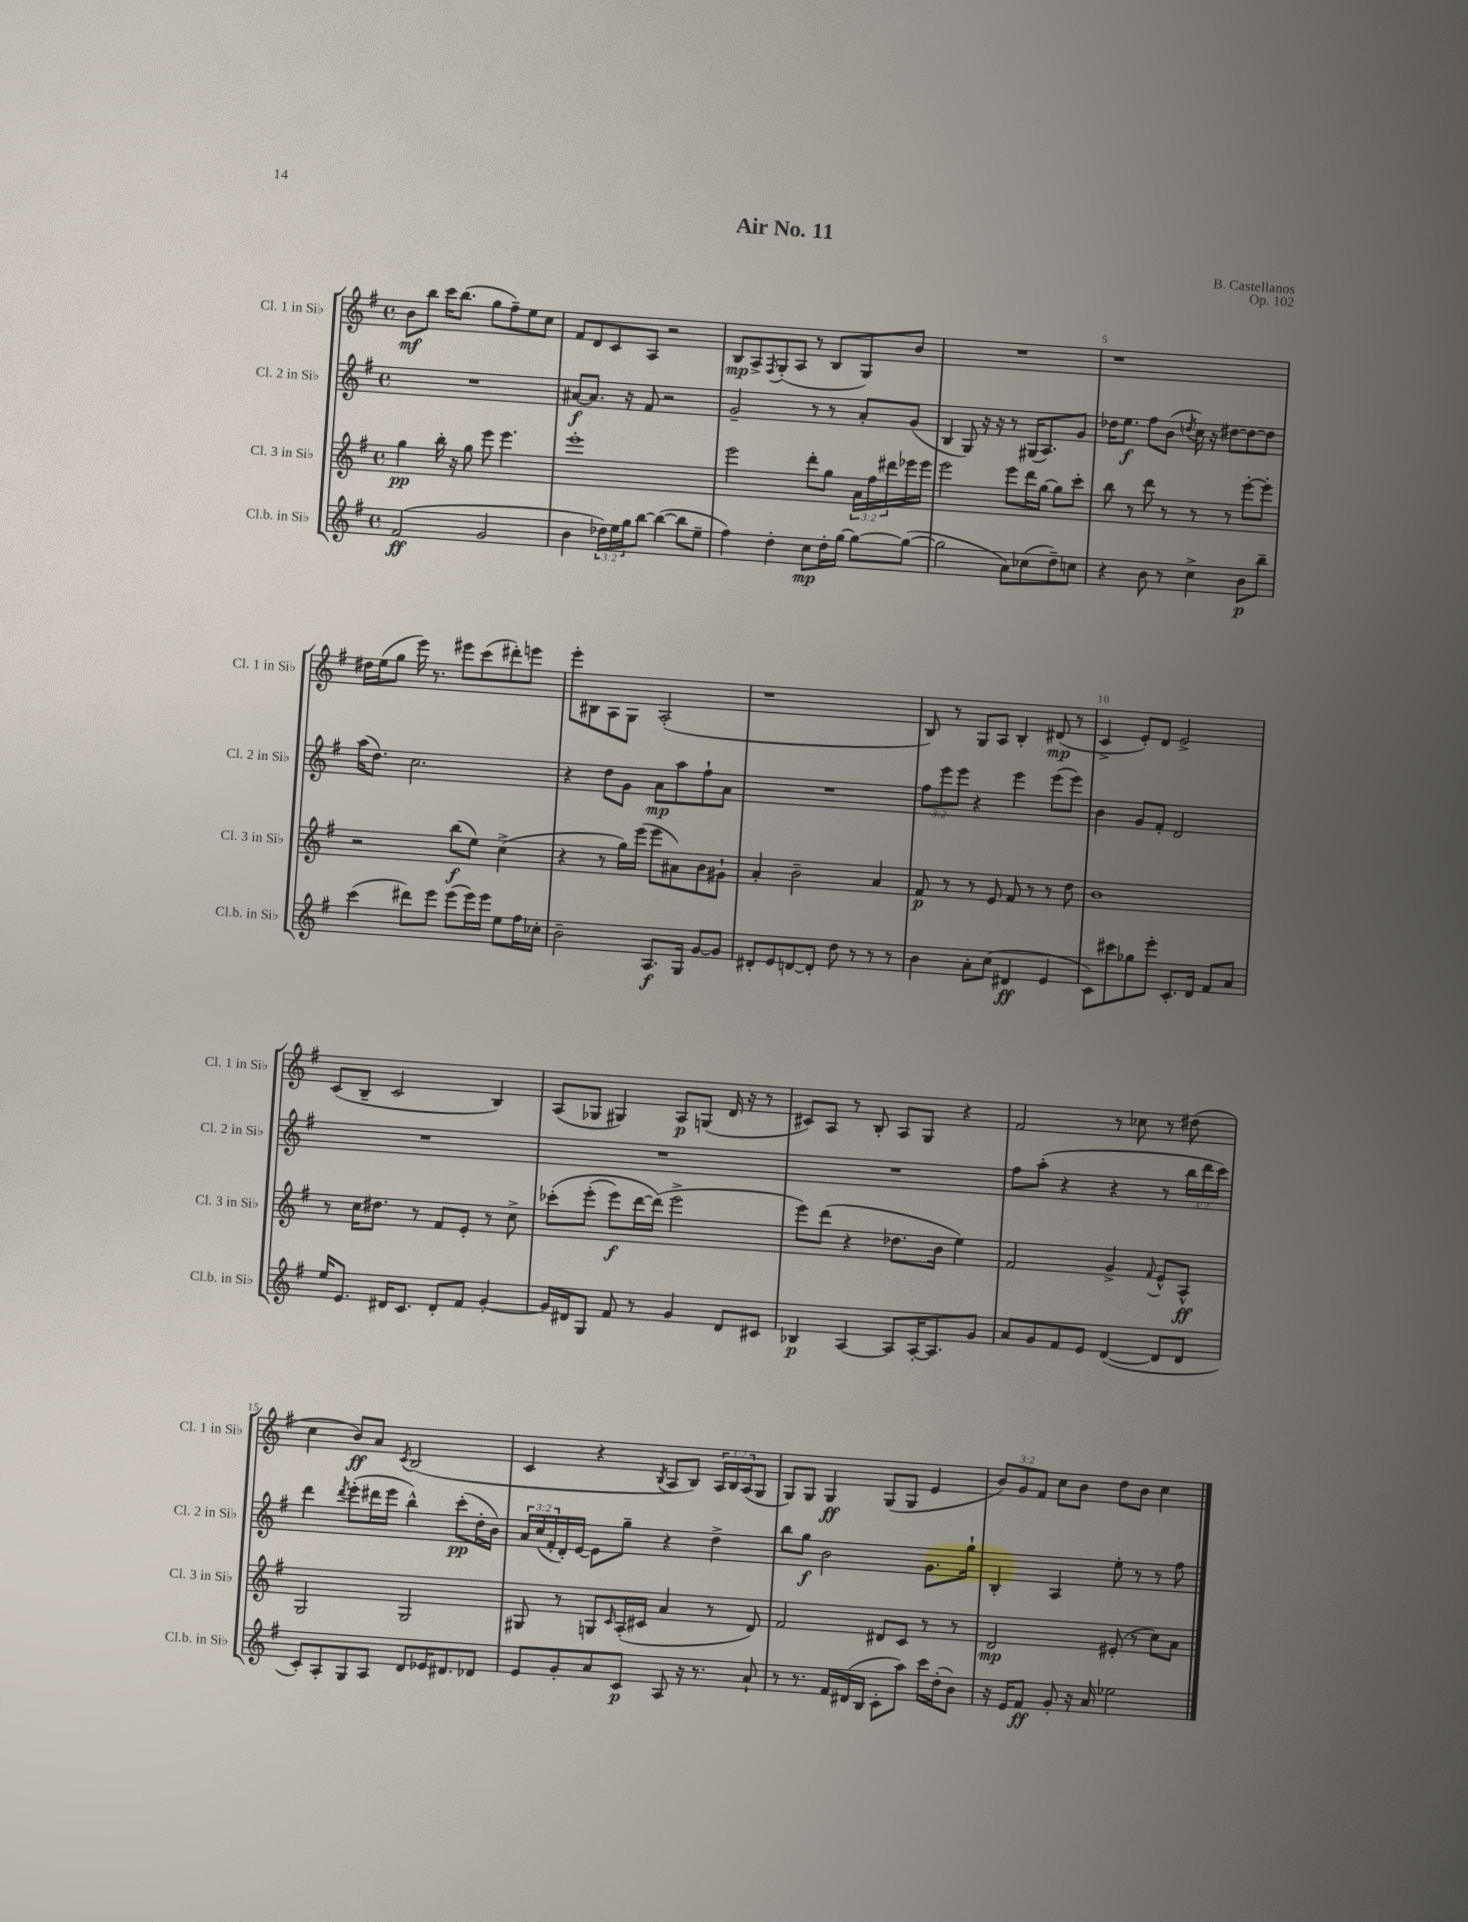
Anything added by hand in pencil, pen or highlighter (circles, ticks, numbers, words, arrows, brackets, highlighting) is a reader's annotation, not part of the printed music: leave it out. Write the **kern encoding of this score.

**kern	**kern	**kern	**kern
*staff4	*staff3	*staff2	*staff1
*clefG2	*clefG2	*clefG2	*clefG2
*k[f#]	*k[f#]	*k[f#]	*k[f#]
*M4/4	*M4/4	*M4/4	*M4/4
*met(c)	*met(c)	*met(c)	*met(c)
(2f#	4gg	1r	8b
.	.	.	8bb
.	16bb'	.	16ccc
.	16r	.	(8.bb
.	8gg	.	.
2g	8eee	.	8gg
.	4.eee	.	8ff#~)
.	.	.	8ee
.	.	.	8cc
=	=	=	=
4b	1eee'	[8a#	8f#
.	.	8.a#]	8d
24dd-)	.	.	8c
24ee	.	.	.
.	.	16r	.
24gg	.	.	.
[8bb	.	8f#	8A
(4bb_	.	2r	2r
8bb]	.	.	.
8ee~	.	.	.
=	=	=	=
4ff#)	2eee	2g~	8B
.	.	.	8A^
.	.	.	8qF#
4dd'	.	.	(8G'
.	.	.	8A
8cc	8ddd'	8r	8r
16dd'	8gg	8r	8B
[16gg	.	.	.
8gg_	24a	8a'	8G)
.	24ff#	.	.
.	24ddd#	.	.
(8gg_	16eee-	(8g	8b
.	16eee-	.	.
=	=	=	=
2gg]	2eee	4B	1r
.	.	8G)	.
.	.	16r	.
.	.	16r	.
8a)	8eee	8r	.
(8cc-	16ddd	(16G#	.
.	[16gg	8.A)	.
8dd~)	8gg]	.	.
8cc	8ccc'	8g	.
=	=	=	=
4r	8bb	16dd-	1r
.	.	8.ee	.
.	8r	.	.
8b	8ddd	8ff#	.
8r	8r	(8b	.
.	.	8qdd	.
4cc^	8r	16cc)	.
.	.	16r	.
.	8r	[8dd#	.
8b	[8eee'	8dd#_	.
8bb~	8eee']	8dd#]	.
=	=	=	=
(4ccc	2r	(16aa	16dd#
.	.	8.dd)	(16ee
.	.	.	8gg
8ddd#)	.	2.cc	16eee)
.	.	.	8.r
8eee	.	.	.
(8eee	(8bb	.	8eee#
16eee)	8ee)	.	(8ccc
16eee	.	.	.
8ee	(4cc^	.	8ddd#')
16ff#	.	.	8eee
16cc-'	.	.	.
=	=	=	=
2b~	4r	4r	8eee'
.	.	.	8B#
.	8r	8dd	8A
.	16gg)	8g	8G
.	(16eee	.	.
8.A	8eee	8a	(2A'
.	8a#)	8aa	.
16G	.	.	.
[8g	8b	8ff#`	.
8g]	8g#`	8a	.
=	=	=	=
8d#'	4a'	1r	1r
8e	.	.	.
[8d	2b~	.	.
8d']	.	.	.
8dd	.	.	.
8r	.	.	.
8r	4a	.	.
8r	.	.	.
=	=	=	=
4b	8f#	12ff#	8B)
.	.	12eee	.
.	8r	.	8r
.	.	12eee	.
8a'	8r	4r	8G
(8cc	8e	.	8A
4d#	8f#	4eee	4B'
.	8r	.	.
4e	8r	(8eee	(8d#
.	8dd	8eee)	8r
=	=	=	=
8c)	1b	4b	4c^
8ccc#	.	.	.
8gg-	.	8g	8e')
8eee'	.	8f#'	8d
8.c'	.	2d	2e^
16d	.	.	.
8f#	.	.	.
8a	.	.	.
=	=	=	=
16ee	8r	1r	(8c
8.e	.	.	.
.	16cc	.	8B~
.	8.dd#	.	.
16d#	.	.	2c
8.c	.	.	.
.	8r	.	.
8d#'	8f#	.	.
8f#	8e'	.	.
[4g'	8r	.	4B)
.	8cc^	.	.
=	=	=	=
16g]	&(8ccc-'	1r	(8A
16d#	.	.	.
8G	(8eee'	.	8G-
8f#	8eee)	.	4G#)
8r	[16ddd	.	.
.	(16ddd]&)	.	.
4g	2eee^	.	8A
.	.	.	(8G
8d#	.	.	16d
.	.	.	16r
8c#	.	.	8r
=	=	=	=
4B-	8eee)	1r	8c#)
.	(8ddd	.	8A
[4A	4r	.	8r
.	.	.	8B'
8A]	8.dd-	.	8A
[16A'	.	.	8G
8.A]	16b	.	.
.	4ee)	.	4r
8g	.	.	.
=	=	=	=
8a	2f#	8ff#	2f#
8g	.	(8aa'	.
8f#	.	4r	.
8e	.	.	.
([4d	4g^	4r	8r
.	.	.	8cc-
.	8qqf#	.	.
8d]	8e^^	8r	8r
8d	8A^^	24bb	(8dd#
.	.	24ddd	.
.	.	24ccc)	.
=	=	=	=
8c')	2G	4ddd	4cc
8A'	.	.	.
.	.	8qddd	.
8G	.	(8eee'	8b)
8A	.	16ddd#	8a
.	.	16eee	.
.	.	.	8qc
8d	2G	4bb^^)	(2B
16e-	.	.	.
8.d#	.	.	.
.	.	(8ccc'	.
8d-	.	16dd'	.
.	.	16b)	.
=	=	=	=
8e	8G#	24a	4c
.	.	(24cc	.
.	.	24f#'	.
8g'	8r	16d')	.
.	.	[16e	.
8a	8G	8e]	4r
.	16qqc	.	.
8c	(16A'	8gg~	.
.	16c#	.	.
.	.	.	8qB
8A	4a	4r	8A
16r	.	.	8B)
8.r	.	.	.
.	8r	4dd^	24A
.	.	.	24B
.	.	.	(24A
8a`	8d)	.	8G
=	=	=	=
8r	2f#	8bb	8G)
8.r	.	8gg	8G
.	.	2b	4G
16f#	.	.	.
(16d#	.	.	.
16B	.	.	.
8c'	8d#	.	(8G
8aa)	8c	.	8G
16ccc	8r	8.g	4e
(16dd'	.	.	.
8b)	8r	.	.
.	.	16gg`	.
=	=	=	=
16r	2d	4B'	12b)
16e	.	.	.
.	.	.	12g
8f#	.	.	.
.	.	.	12f#
8g'	.	4A	8cc
16r	.	.	8b
16a	.	.	.
2ee-	(8e#'	8ee'	8dd
.	8r	8r	8b
.	8cc)	8r	4cc
.	8a	8ff#	.
==	==	==	==
*-	*-	*-	*-
